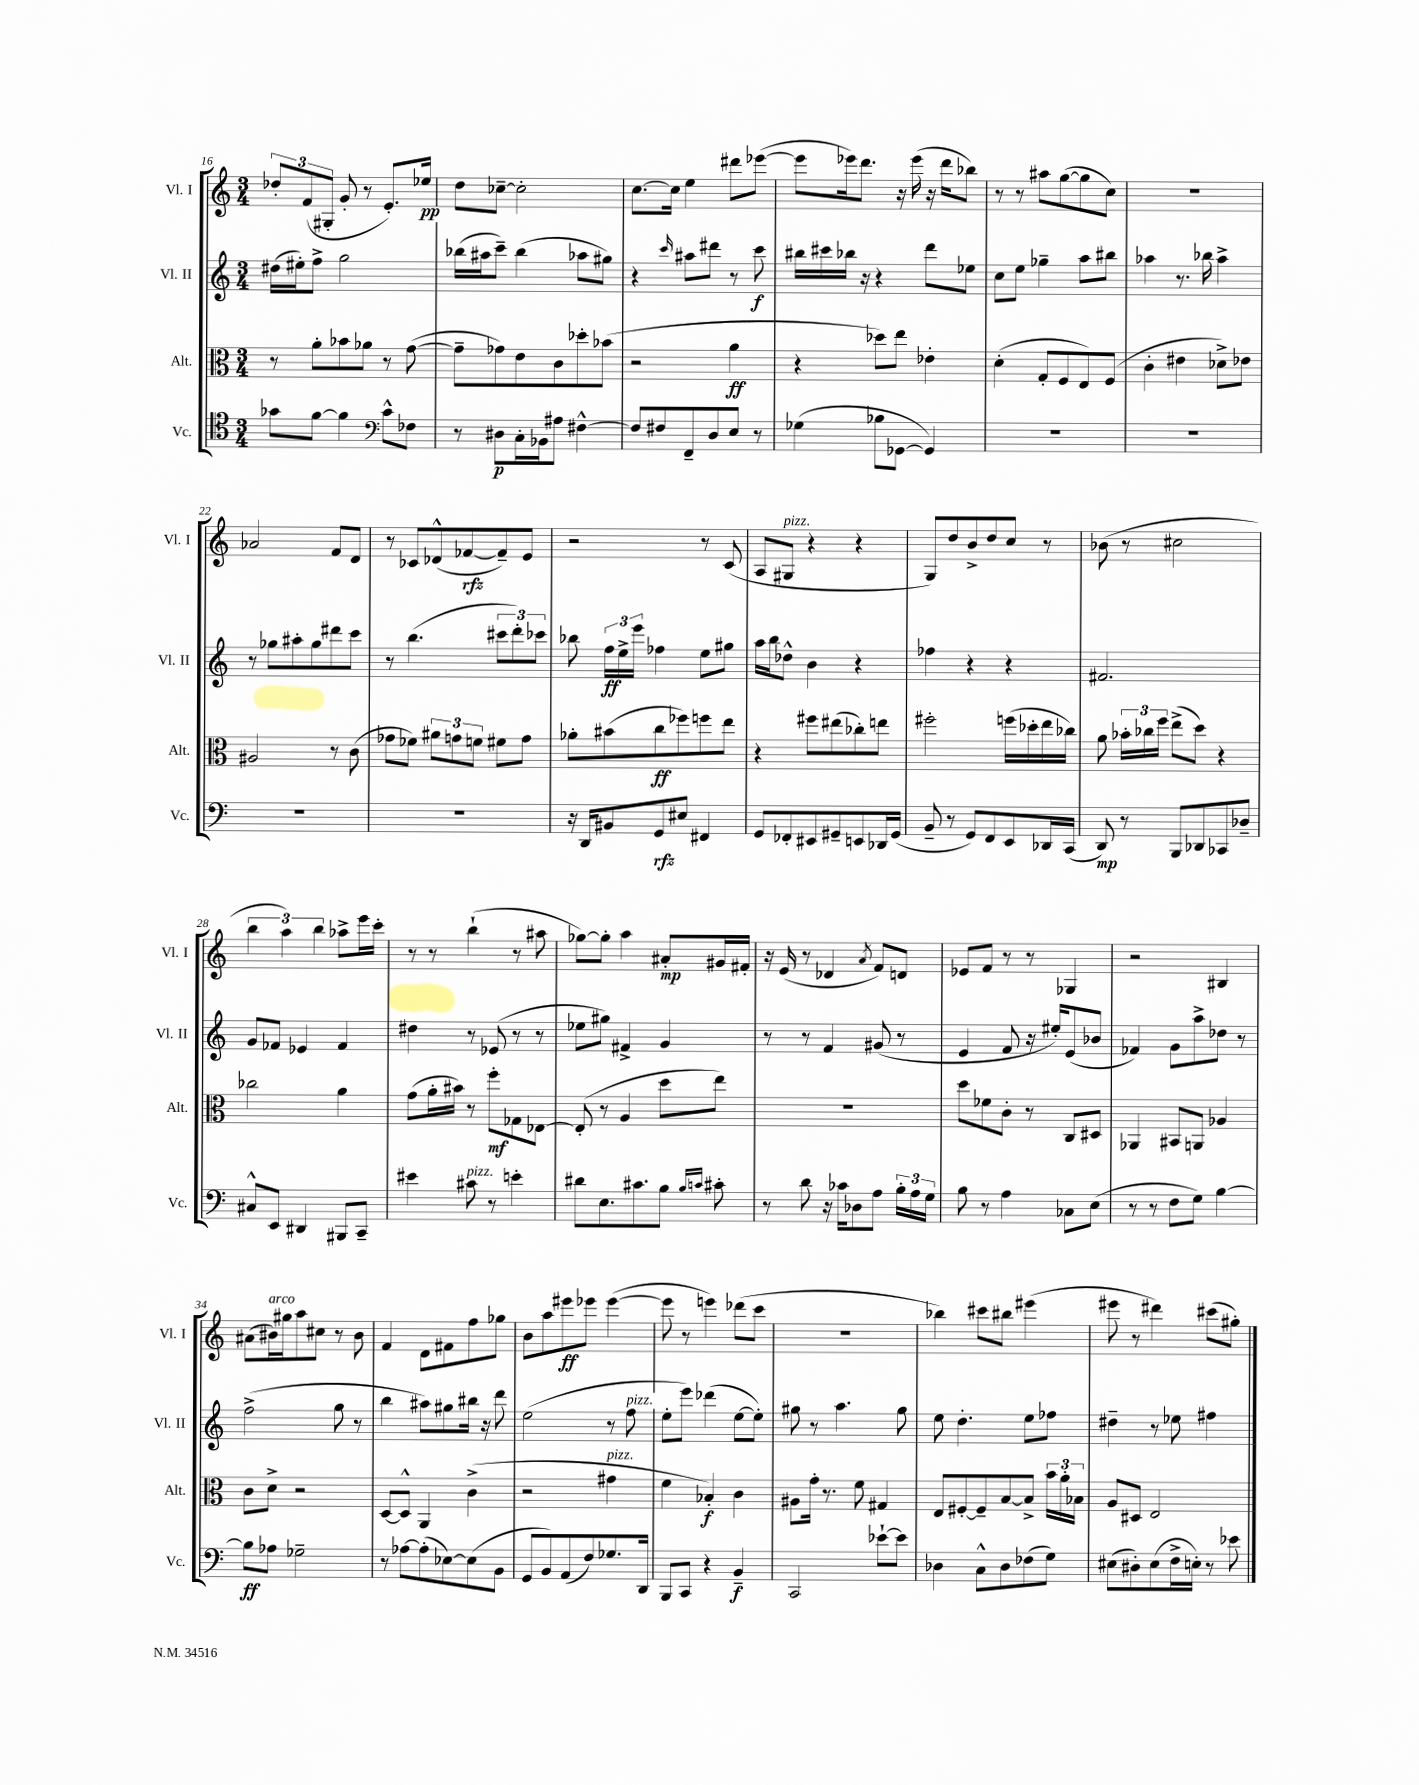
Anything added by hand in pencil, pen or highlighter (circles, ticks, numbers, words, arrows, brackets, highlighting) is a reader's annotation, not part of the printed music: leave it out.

**kern	**kern	**kern	**kern
*staff4	*staff3	*staff2	*staff1
*clefC4	*clefC3	*clefG2	*clefG2
*k[]	*k[]	*k[]	*k[]
*M3/4	*M3/4	*M3/4	*M3/4
8g-	8r	(16dd#	12dd-'
.	.	16ee#')	.
.	.	.	(12f
[8f	8a'	8ff^	.
.	.	.	12G#'
4f]	8b-	2gg	8g'
.	8a-	.	8r
*clefF4	*	*	*
8c^^	8r	.	8.e')
8F-	([8g	.	.
.	.	.	16ee-
=	=	=	=
8r	8g~]	(16bb-	8dd
.	.	16aa#	.
8D#	8g-)	8ccc~)	[8cc-~
16C'	8e	(4bb-	2cc-']
16BB-	.	.	.
8A#	8c	.	.
[4F#^^	8dd-'	8aa-	.
.	(8b-	8gg#)	.
=	=	=	=
8F#]	2r	4r	[8.cc
8F#	.	.	.
.	.	.	16cc]
.	.	16qqccc	.
8FF~	.	8aa#	4ee
8D	.	8ddd#	.
8E	4a	8r	8ddd#
8r	.	8ccc	([8eee-
=	=	=	=
(4G-	4r	16bb#	8eee-]
.	.	16ccc#	.
.	.	16bb-	16eee-)
.	.	16r	8.ddd
8B-	8dd-)	4r	.
[8GG-	8ee	.	16r
.	.	.	(16eee-
4GG-])	4e-'	8ddd	16r
.	.	.	16ddd
.	.	8ee-	8bb-)
=	=	=	=
2.r	(4d'	8cc	8r
.	.	8ee	8r
.	8G'	4gg-~	8aa#
.	8F	.	([8gg
.	8E)	8aa	8gg]
.	(8F	8bb#	8cc)
=	=	=	=
2.r	4c'	4aa-	2.r
.	4e#	8.r	.
.	.	16bb-	.
.	8d-^)	4aa-^	.
.	8e-	.	.
=	=	=	=
2.r	2A#	8r	2a-
.	.	8gg-	.
.	.	8aa#'	.
.	.	8gg-	.
.	8r	8ddd#	8f
.	(8c	8ccc	8d
=	=	=	=
2.r	8g-	8r	8r
.	8f-)	(4.bb	8c-
.	12a#	.	(8d-^^
.	12g	.	.
.	.	.	[8f-
.	12f	.	.
.	8f#	12ccc#	8f-~])
.	.	12ddd')	.
.	8g	.	8e
.	.	12ccc-	.
=	=	=	=
16r	8a-'	8bb-	2r
16DD	.	.	.
8BB#	(8b#	24ff	.
.	.	24ee^	.
.	.	24eee	.
8GG	8cc	4ff-	.
8E#	8ff-)	.	.
4FF#	8ff	8ee	8r
.	8ee	8gg#	(8c
=	=	=	=
8GG	4r	16aa	8A
.	.	16bb	.
8FF-'	.	8dd-^^	8G#
8EE#	8ff#	4b	4r
8GG#~	(8ee#	.	.
8EE	8cc-')	4r	4r
16DD-	8ee	.	.
(16GG#	.	.	.
=	=	=	=
8BB~	2ff#'	4ff-	8G)
8r	.	.	8dd
8GG)	.	4r	8b^
8FF	.	.	8dd
8EE	(16ff	4r	8cc
.	16dd-'	.	.
16DD-	16ee	.	8r
(16CC	16cc-)	.	.
=	=	=	=
8DD)	8a	2.f#	(8b-
8r	24b-'	.	8r
.	24cc-	.	.
.	24ff	.	.
8BBB	(8ee^	.	2cc#
8DD-	8dd)	.	.
8CC-	4r	.	.
8D-~	.	.	.
=	=	=	=
8C#^^	2cc-	8g	6bb
8EE	.	8f-	.
.	.	.	6aa)
4DD#	.	4e-	.
.	.	.	6bb
8BBB#	4a	4f-	8aa-^
8CC~	.	.	16eee
.	.	.	16ccc'
=	=	=	=
4e#	(8g	4dd#	8r
.	16a'	.	8r
.	16b#)	.	.
8c#	8r	8r	(4bb`
8r	8ff'	(8e-	.
4e'	8G-	8r	8r
.	[8E-	8r	8aa#
=	=	=	=
8d#	(8E-']	8ee-	[8gg-)
8.E	8r	8gg#)	8gg-']
.	4A	4f#^	4aa
8.c#	.	.	.
8B	8dd	4g	8a#'
16qqB	.	.	.
16qqc	.	.	.
8c#'	8ee)	.	16g#
.	.	.	16f#'
=	=	=	=
8r	2.r	8r	16r
.	.	.	(16e
8d	.	8r	8r
16r	.	4f	4d-
16c-	.	.	.
8D-	.	.	.
.	.	.	8qa
8A	.	(8g#	8f)
24B'	.	8r	8d
24A	.	.	.
24G	.	.	.
=	=	=	=
8B	8dd	4e	8e-
8r	8f-	.	8f
4A	8c'	8f	8r
.	8r	16r	8r
.	.	16ee#')	.
8C-	8C	(8e	4G-
(8E	8D#	8b-	.
=	=	=	=
8r	4AA-	4f-)	2r
8r	.	.	.
8F	8BB#	8g	.
8G)	8AA	8aa^	.
[4B	4A-	8dd-	4B#
.	.	8r	.
=	=	=	=
8B]	8c	(2ff^	(8a#
8A-	8d^	.	16b#)
.	.	.	16gg#
2G-~	2r	.	8aa
.	.	.	8cc#
.	.	8gg	8r
.	.	8r	8b#
=	=	=	=
8r	[8D	4bb	4f
[8A-	8D^^]	.	.
(8A-']	4AA	8aa#)	8d
[8E-)	.	8gg#	8f#
(8E-]	(4c^	16bb#	8ff
.	.	16r	.
8BB	.	8ddd	8gg-
=	=	=	=
8GG	2r	(2ee	8b
8BB)	.	.	8aa
(8AA	.	.	8eee#
8F)	.	.	8eee-
8.G-	4g#	8r	([4eee-
.	.	8ff	.
16DD	.	.	.
=	=	=	=
8BBB	4f	8ee'	8eee-]
8CC	.	8eee)	8r
4r	4B-')	(4ddd-	4eee)
4BB~	4c	[8ee	(8ddd-
.	.	8ee'])	8ccc
=	=	=	=
2CC	8A#	8gg#	2.r
.	16g'	8r	.
.	8.r	.	.
.	.	4.aa	.
.	8f	.	.
[8e-`	4G#	.	.
8e-]	.	8gg#	.
=	=	=	=
4D-	8E	8ee	4bb-)
.	[8F#'	4.dd'	.
8C^^	8F#~]	.	8ccc#
8D-	[8B	.	8bb#
(8F-	8B^]	8ee	(4eee#
8G)	24b	8ff-	.
.	24a'	.	.
.	24B-	.	.
=	=	=	=
(8E#	8A	4dd#~	8eee#
8D#')	8D#	.	8r
(8E#	2E	8r	4ddd#)
16F^	.	8ee-	.
16E')	.	.	.
8r	.	4ff#	(8ccc#
8e-	.	.	8gg#')
==	==	==	==
*-	*-	*-	*-
